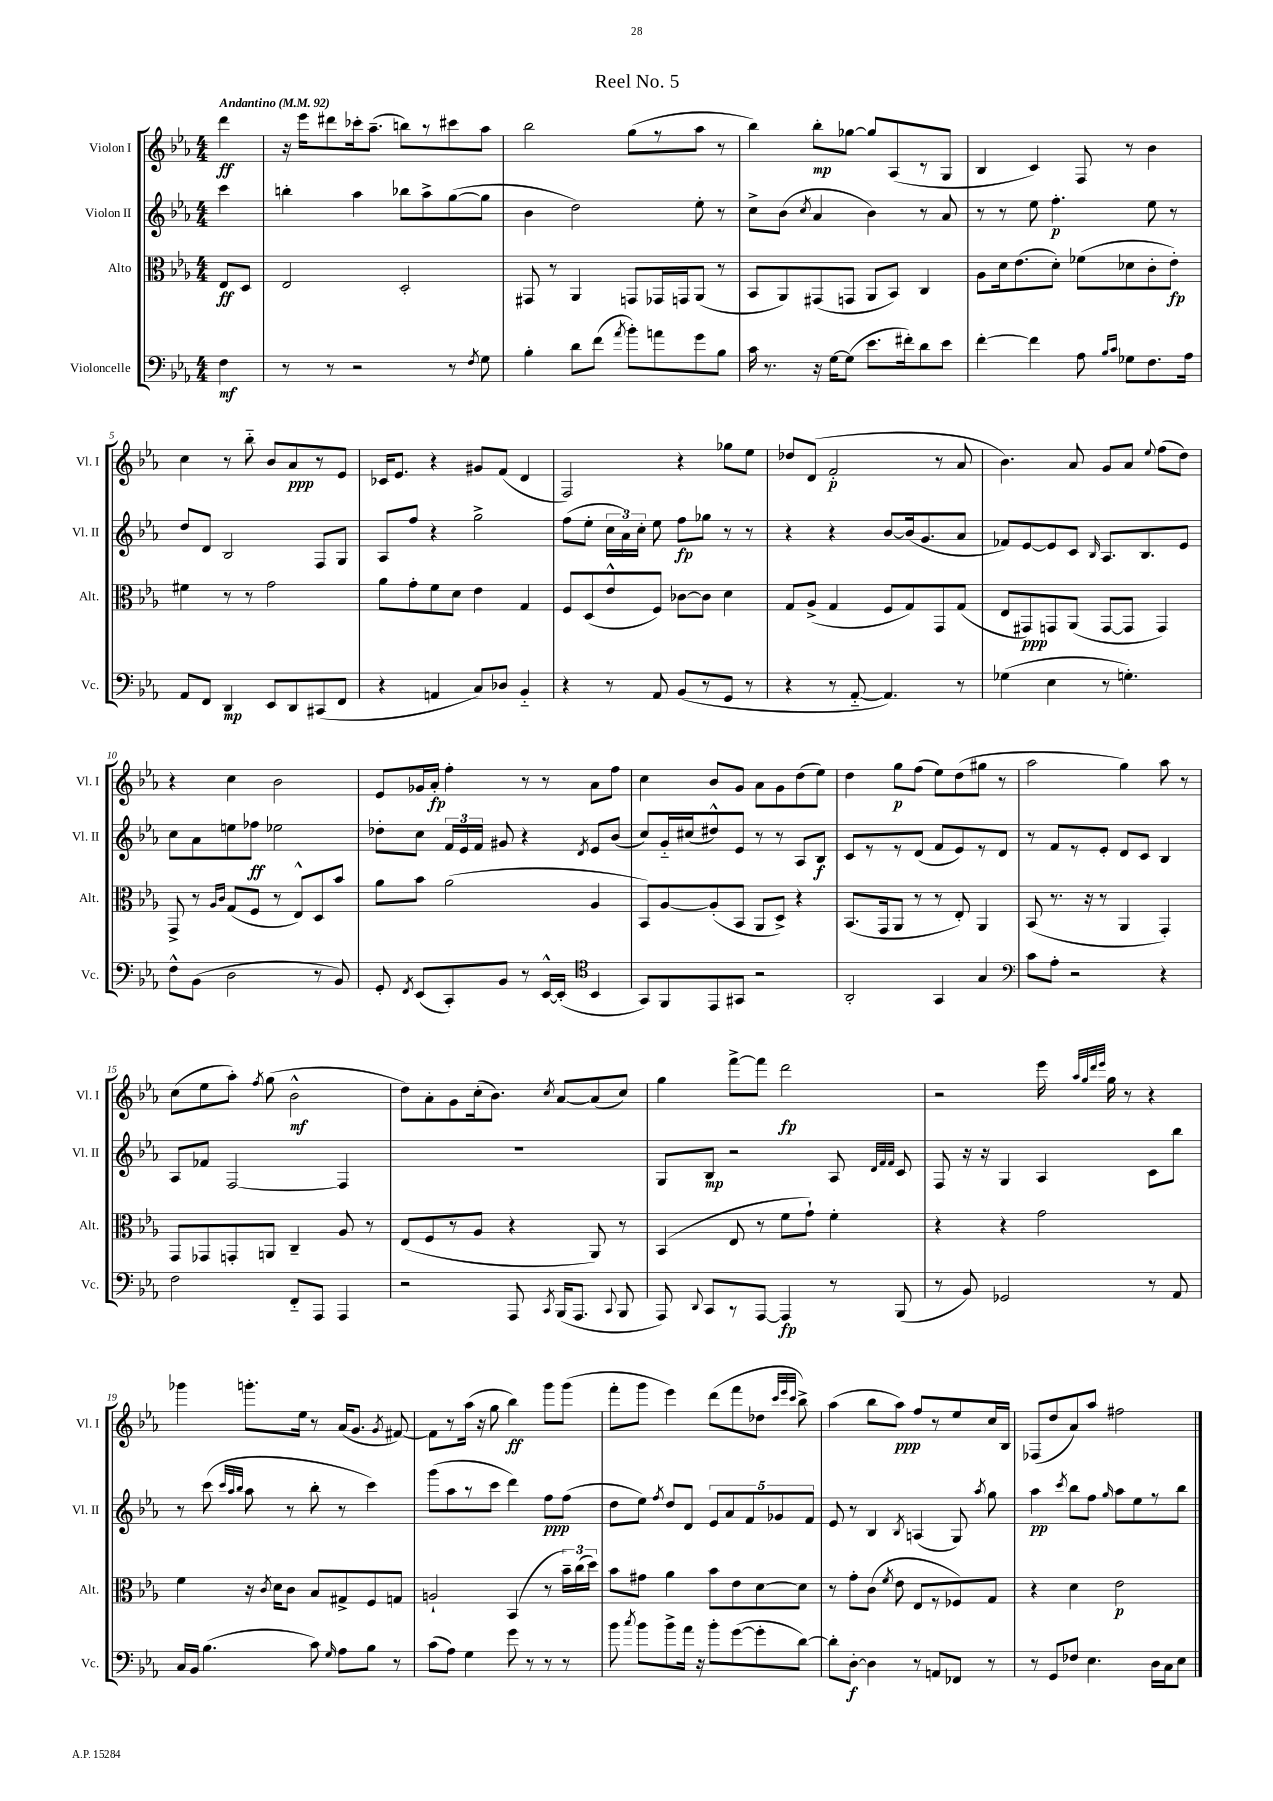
\header { title = "Reel No. 5" }
<<
\new StaffGroup <<
\new Staff = "s0" \with { instrumentName = "Violon I" shortInstrumentName = "Vl. I" } {
    \clef treble \key ees \major \numericTimeSignature \time 4/4 \partial 4 \tempo "Andantino" 4 = 92
    \autoBeamOff d'''4\ff |
    r16 ees'''16[ dis'''8 ces'''16-. aes''8.]--( b''8[) r8 cis'''8 aes''8] |
    bes''2 g''8[( r8 aes''8] r8 |
    bes''4) bes''8[-.\mp ges''8]~ ges''8[ aes8( r8 g8] |
    bes4 c'4) f8 r8 bes'4 |
    c''4 r8 bes''8-_ bes'8[ aes'8\ppp r8 ees'8] |
    ces'16[ ees'8.] r4 gis'8[ f'8]( d'4 |
    f2) r4 ges''8[ ees''8] |
    des''8[ d'8]( f'2-.\p r8 aes'8 |
    bes'4.) aes'8 g'8[ aes'8] \appoggiatura { ees''8 } f''8[( d''8]) |
    r4 c''4 bes'2 |
    ees'8[ ges'16 aes'16]-.\fp f''4-. r8 r8 aes'8[ f''8] |
    c''4 bes'8[ g'8] aes'8[ g'8 d''8( ees''8]) |
    d''4 g''8[\p f''8]( ees''8[) d''8( gis''8] r8 |
    aes''2 g''4) aes''8 r8 |
    c''8[( ees''8 aes''8]-.) \acciaccatura { f''8 } g''8( bes'2-^\mf |
    d''8[) aes'8-. g'8 c''16-.( bes'8.]) \acciaccatura { c''8 } aes'8[~ aes'8( c''8]) |
    g''4 f'''8[~-> f'''8] d'''2\fp |
    r2 ees'''16 \grace { aes''32[ g''32 d'''32 ees'''32] } g''16 r8 r4 |
    ges'''4 g'''8.[-. ees''16] r8 aes'16[( g'8.] \acciaccatura { g'8 } fis'8~) |
    fis'8[ r8 aes''16]( r16 g''8 bes''4\ff) g'''8[ g'''8]( |
    f'''8[-. g'''8] ees'''4) d'''8[( f'''8 des''8] \grace { c'''32[ ees'''32 c'''32] } bes''8->) |
    aes''4( bes''8[ aes''8]\ppp) f''8[ r8 ees''8 c''16 bes16] |
    fes8[( d''8 aes'8) aes''8] fis''2 \bar "|." |
}
\new Staff = "s1" \with { instrumentName = "Violon II" shortInstrumentName = "Vl. II" } {
    \clef treble \key ees \major \numericTimeSignature \time 4/4 \partial 4
    \autoBeamOff c'''4 |
    b''4-. aes''4 bes''8[ aes''8-> g''8~( g''8] |
    bes'4 d''2) ees''8-. r8 |
    c''8[-> bes'8]( \acciaccatura { c''8 } aes'4 bes'4) r8 aes'8 |
    r8 r8 ees''8 f''4.-.\p ees''8 r8 |
    d''8[ d'8] bes2 f8[ g8] |
    aes8[ f''8] r4 g''2-> |
    f''8[( ees''8]-. \tuplet 3/2 { c''16[ aes'16) c''16]-. } ees''8 f''8[\fp ges''8] r8 r8 |
    r4 r4 bes'8[~ bes'16( g'8. aes'8] |
    fes'8[) ees'8~ ees'8 c'8] \grace { bes16 } aes8.[ bes8. ees'8] |
    c''8[ aes'8 e''8 fes''8]\ff ees''2 |
    des''8[-. c''8] \tuplet 3/2 { f'16[ ees'16 f'16] } gis'8 r4 \acciaccatura { d'8 } ees'8[ bes'8]( |
    c''8[) g'16-_ cis''16( dis''8-^) ees'8] r8 r8 aes8[ bes8]\f |
    c'8[ r8 r8 d'8]( f'8[ ees'8) r8 d'8] |
    r8 f'8[ r8 ees'8]-. d'8[ c'8] bes4 |
    aes8[ fes'8] f2~ f4 |
    R1 |
    g8[ bes8]\mp r2 aes8 \grace { d'32[ f'32 f'32] } c'8 |
    f8 r16 r16 g4 aes4 c'8[ bes''8] |
    r8 c'''8( \grace { c'''32[ aes''32 bes''32] } aes''8 r8 bes''8-. r8 c'''4) |
    g'''8[( aes''8 r8 c'''8] d'''4) f''8[\ppp f''8]( |
    d''8[ ees''8]) \acciaccatura { f''8 } d''8[ d'8] \tuplet 5/4 { ees'8[ aes'8 f'8 ges'8 f'8] } |
    ees'8 r8 bes4 \acciaccatura { bes8 } a4( g8) \acciaccatura { aes''8 } g''8 |
    aes''4\pp \acciaccatura { c'''8 } bes''8[ f''8] \grace { g''16 } aes''8[ ees''8 r8 bes''8] \bar "|." |
}
\new Staff = "s2" \with { instrumentName = "Alto" shortInstrumentName = "Alt." } {
    \clef alto \key ees \major \numericTimeSignature \time 4/4 \partial 4
    \autoBeamOff ees8[\ff d8] |
    ees2 d2-. |
    gis,8 r8 aes,4 g,8[ ges,16 g,16 aes,8]( r8 |
    bes,8[ aes,8) gis,8( g,8] aes,8[ bes,8]) c4 |
    aes8[ d'16 ees'8.( d'8]-.) fes'8[( des'8 c'8-. ees'8]-.\fp) |
    fis'4 r8 r8 g'2 |
    aes'8[ g'8-. f'8 d'8] ees'4 g4 |
    f8[ d8( ees'8-^ f8]) ces'8[~ ces'8] d'4 |
    g8[ aes8]->( g4 f8[ g8) g,8 g8]( |
    ees8[ gis,8\ppp) g,8 aes,8]( g,8[~ g,8] g,4) |
    g,8-> r8 \grace { aes16[ c'16] } g8[( f8] r8 ees8[-^) d8 bes'8] |
    aes'8[ bes'8] aes'2( aes4 |
    bes,8[) aes8~ aes8-.( bes,8] aes,8[ d8]->) r4 |
    bes,8.[( g,16 aes,8] r8 r8 ees8-.) aes,4 |
    bes,8( r8. r16 r8 aes,4 g,4-.) |
    g,8[ ges,8 g,8-. a,8] c4-- aes8 r8 |
    ees8[( f8 r8 aes8] r4 aes,8) r8 |
    bes,4( ees8 r8 f'8[ g'8]-!) f'4-. |
    r4 r4 g'2 |
    f'4 r16 \acciaccatura { c'8 } d'16[ c'8] bes8[ gis8-> f8 g8] |
    a2-! bes,4( r8 \tuplet 3/2 { bes'16[--) c''16( d''16]) } |
    bes'8[ gis'8] aes'4 bes'8[ ees'8 d'8~ d'8] |
    r8 g'8[-. c'8]( \acciaccatura { f'8 } ees'8 ees8[ r8 fes8) g8] |
    r4 d'4 ees'2\p \bar "|." |
}
\new Staff = "s3" \with { instrumentName = "Violoncelle" shortInstrumentName = "Vc." } {
    \clef bass \key ees \major \numericTimeSignature \time 4/4 \partial 4
    \autoBeamOff f4\mf |
    r8 r8 r2 r8 \acciaccatura { f8 } g8 |
    bes4-. d'8[ f'8]( \acciaccatura { aes'8 } bes'8[-.) a'8 g'8 bes8] |
    c'16 r8. r16 g16[~ g8]( ees'8.[ fis'16-.) d'8 ees'8] |
    f'4~-. f'4 aes8 \grace { bes16[ c'16] } ges8[ f8. aes16] |
    aes,8[ f,8] d,4\mp ees,8[ d,8 cis,8( f,8] |
    r4 a,4 c8[) des8] bes,4-_ |
    r4 r8 aes,8 bes,8[( r8 g,8] r8 |
    r4 r8 aes,8~-_ aes,4.) r8 |
    ges4( ees4 r8 g4.-.) |
    f8[-^ bes,8]( d2 r8 bes,8) |
    g,8-. \acciaccatura { f,8 } ees,8[( c,8-.) bes,8] r8 ees,16[~-^ ees,16]-.( \clef tenor bes,4 |
    g,8[) f,8 ees,8 gis,8] r2 |
    aes,2-. g,4 g4 |
    \clef bass c'8[ aes8]-. r2 r4 |
    f2 f,8[-_ aes,,8] aes,,4 |
    r2 aes,,8 \acciaccatura { c,8 } bes,,16[( aes,,8.] \appoggiatura { c,8 } bes,,8 |
    aes,,8) \appoggiatura { d,8 } c,8[ r8 aes,,8]~ aes,,4\fp r8 bes,,8( |
    r8 bes,8) ges,2 r8 aes,8 |
    c16[ bes,16] bes4.( c'8) \grace { g16 } aes8[ bes8] r8 |
    c'8[( aes8]) g4 g'8 r8 r8 r8 |
    bes'8 \acciaccatura { c''8 } bes'8[ bes'8-> aes'16] r16 bes'8[-. g'8~( g'8-. d'8]~) |
    d'8[-. d8]~-.\f d4 r8 a,8[ fes,8] r8 |
    r8 g,8[ fes8] ees4. d16[ c16 ees8] \bar "|." |
}
>>
>>
